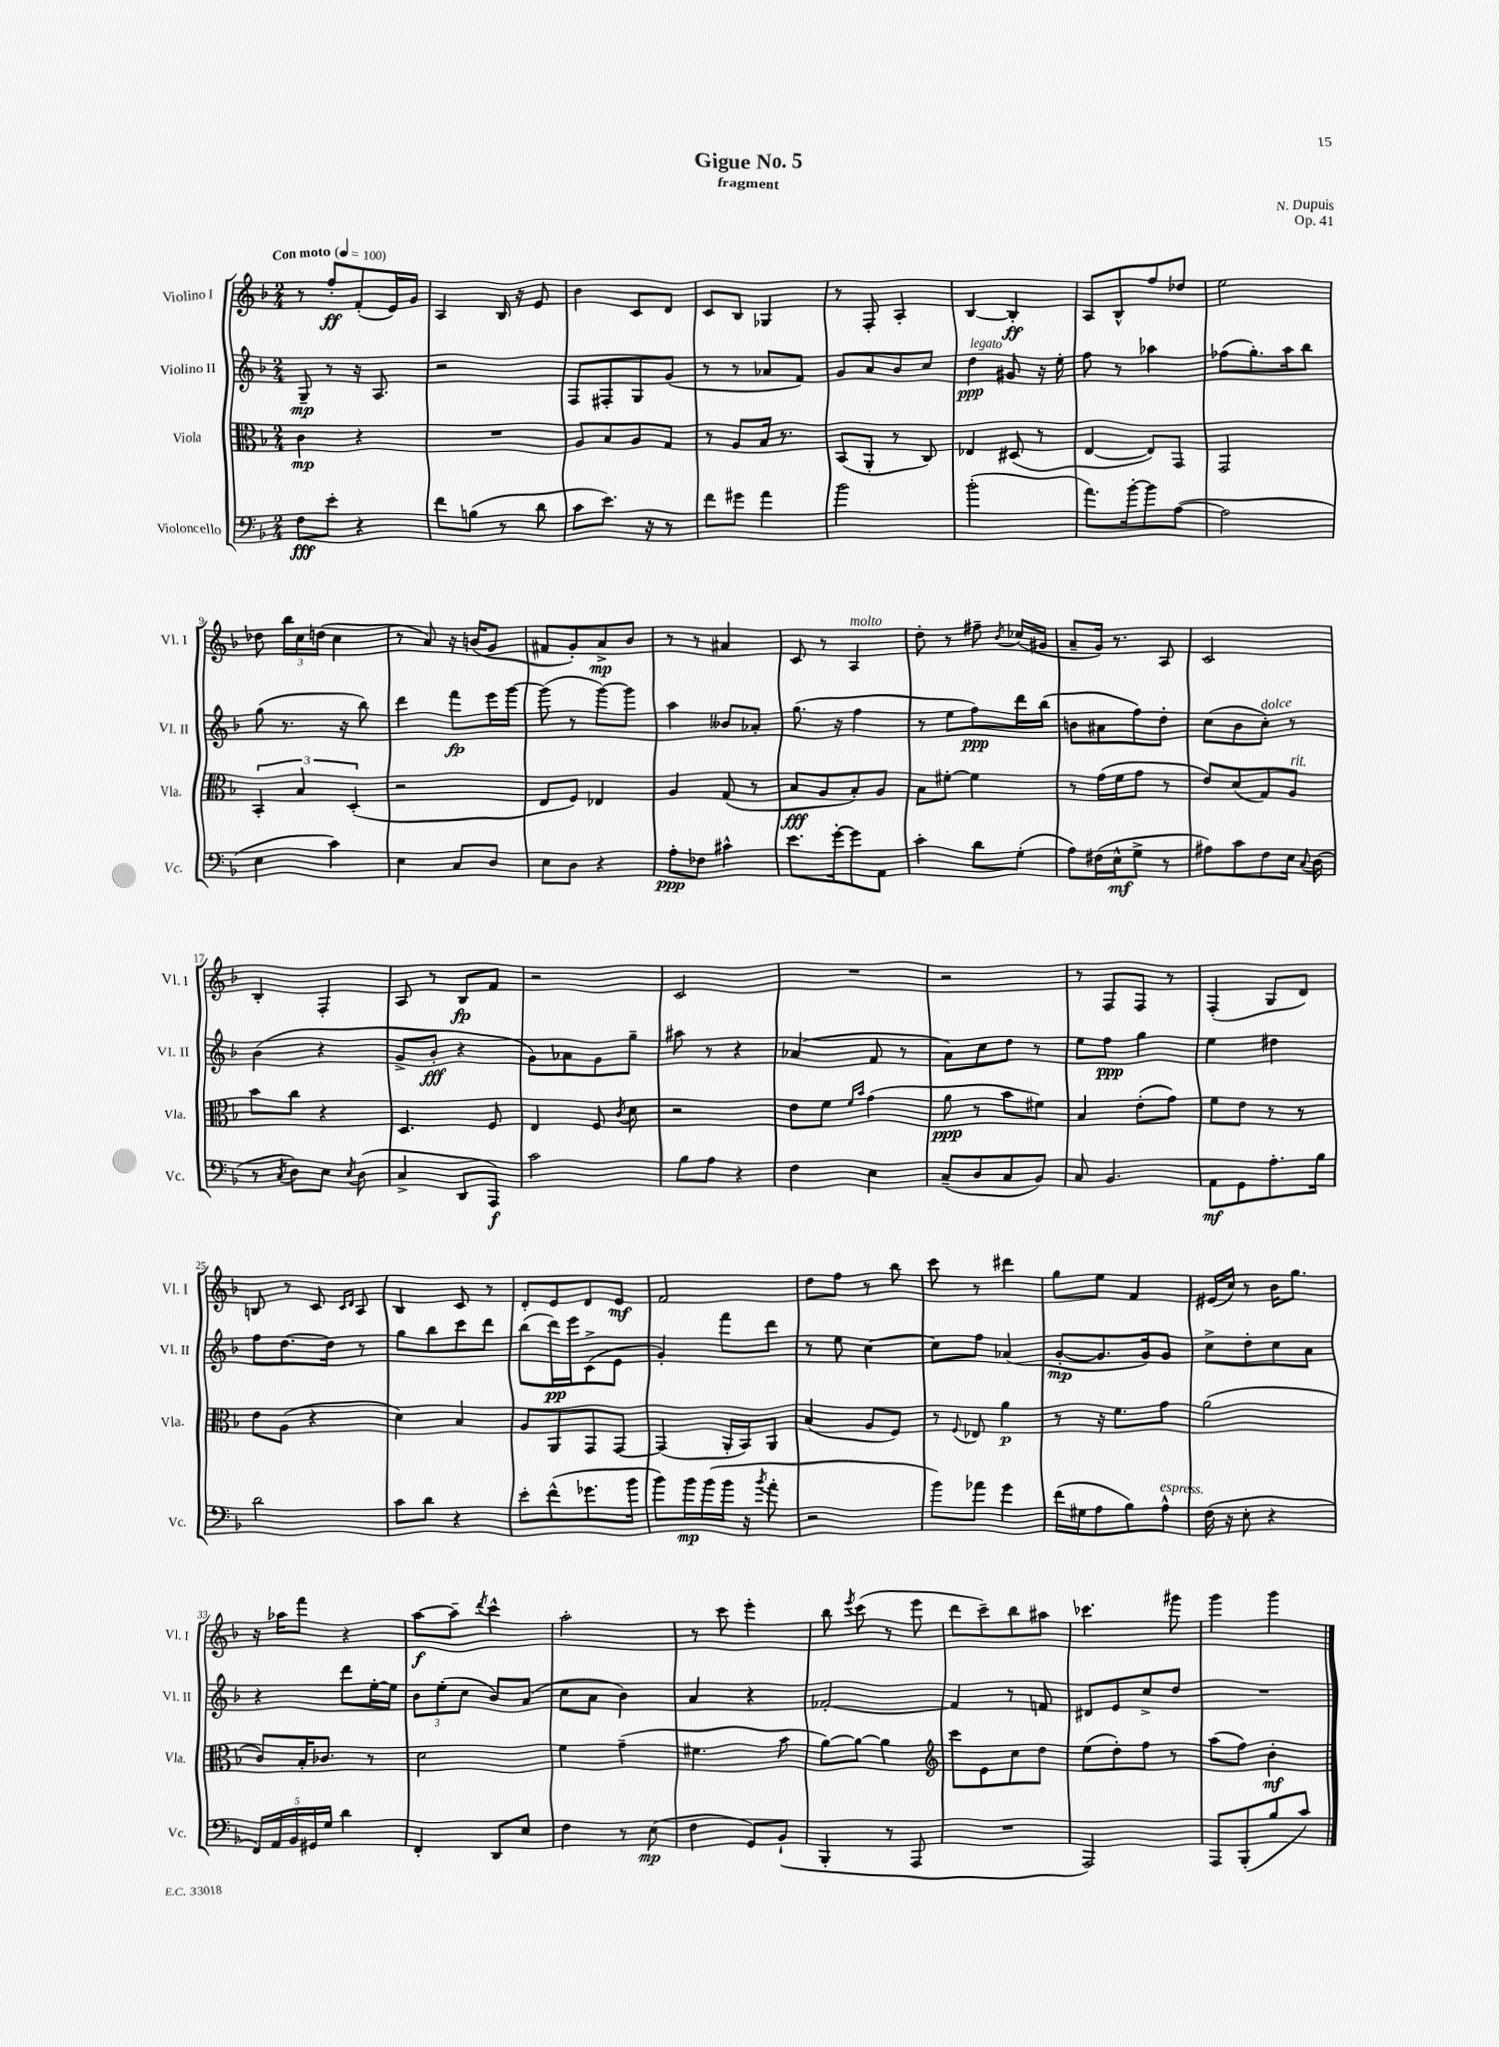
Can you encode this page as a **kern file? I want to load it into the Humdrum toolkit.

**kern	**kern	**kern	**kern
*staff4	*staff3	*staff2	*staff1
*clefF4	*clefC3	*clefG2	*clefG2
*k[b-]	*k[b-]	*k[b-]	*k[b-]
*M2/4	*M2/4	*M2/4	*M2/4
*MM100	*MM100	*MM100	*MM100
8F\L	4c\	8G~/	8r
8e'\J	.	8r	8ff'/L
4r	4r	16r	(8f'/
.	.	8.A/	.
.	.	.	16e/L)
.	.	.	16g/JJ
=	=	=	=
8f\L	2r	2r	4A/
(8B\J	.	.	.
8r	.	.	16B-/
.	.	.	16r
8d\	.	.	8e/
=	=	=	=
8c\L	8A/L	8F/L	4b-\
8.e\J)	8B-/	8F#'/	.
.	8A/	8G/	8c/L
16r	.	.	.
8r	8G/J	(8g/J	8d/J
=	=	=	=
8f\L	8r	8r	8c/L
8g#\J	8A/L	8r	8B-/J
4a\	16B-/Jk	8a-/L	4G-/
.	8.r	.	.
.	.	8f/J)	.
=	=	=	=
2b-\	(8BB-/L	8g/L	8r
.	8AA'/J	8a/	8F'/
.	8r	8b-/	4A'/
.	8C/)	8cc/J	.
=	=	=	=
(2b-'\	4E-/	4dd\	[4B-/
.	(8D#/	8g#/	4B-'/]
.	8r	16r	.
.	.	16ee'\	.
=	=	=	=
8.a\L)	[4E/	8ff\	8A/L
.	.	8r	8B-^^/
[16b-'\k	.	.	.
8b-\]	8E/]L)	4aa-\	8ff/
([8A\J	8GG/J	.	8dd-/J
=	=	=	=
2A\]	2GG/	(8ff-\L	2ee\
.	.	8.gg'\)	.
.	.	16aa\k	.
.	.	8bb-\J	.
=	=	=	=
4E\	6BB-'/	(8gg\	8dd-\
.	.	8.r	24bb-\LL
.	6B-/	.	24cc\
.	.	.	(24dd\JJ
4c\)	.	.	4cc\
.	.	16r	.
.	(6D'/	.	.
.	.	8bb-\)	.
=	=	=	=
4E\	2r	4ddd\	8r
.	.	.	8a/)
8C/L	.	8fff\L	16r
.	.	.	(16b/LK
8D/J	.	16eee\L	8g/J
.	.	[16ggg\JJ	.
=	=	=	=
8E\L	8E/L	(8ggg\]	8f#/L
8D\J	8F/J)	8r	8g'/)
4r	4E-/	[8ggg\L)	8a^/
.	.	8ggg\]J	8b-/J
=	=	=	=
8A'\L	4A/	4aa\	8r
8F-\J	.	.	8r
4c#^^\	(8G/	8b--/L	4a#/
.	8r	8a-'/J	.
=	=	=	=
8.e\L	8B-/L	(8.gg\	8c/
.	8A/	.	8r
[16g'\k	.	16r	.
8g\]	8B-'/)	4ff\	4A/
8AA\J	8A/J	.	.
=	=	=	=
4c'\	8B-\L	8r	8dd'\
.	[8f#'\J	8ee\L	8r
8d\L	4f#\]	8ff\)	8ff#~\
.	.	.	8qb-/
(8G'\J	.	16ddd\L	(16cc-/LL
.	.	(16bb-\JJ	16g#/JJ
=	=	=	=
8A\L)	8r	8b\L	8a~/L
(16F#\L	(16g\LL	8a#\	16g/Jk)
16E^^\J	16f\J	.	8.r
8G^\J	8g\J	8ff\)	.
8r	8r	8dd'\J	8A/
=	=	=	=
8A#\L)	8e/L)	(8cc\L	2c/
8c\	(8d/	8b-\	.
8F\	8G/)	8cc'\J)	.
16E\Jk	8A/J	8r	.
8qqC/	.	.	.
(16D\	.	.	.
=	=	=	=
8r	8b-\L	(4b-\	4B-'/
8qC/	.	.	.
8D\L)	8cc\J	.	.
8E\J	4r	4r	4F'/
8qE/	.	.	.
(8D\	.	.	.
=	=	=	=
4C^/	4.D/	8g^/L	8A/
.	.	8b-'/J	8r
8DD/L	.	4r	8B-/L
8AAA/J)	8F/	.	8f/J
=	=	=	=
2c\	4E/	8g\L)	2r
.	.	8a-\	.
.	8F/	8g\	.
.	8qc/	.	.
.	8d\	8gg~\J	.
=	=	=	=
8B-\L	2r	8aa#\	2c/
8A\J	.	8r	.
4r	.	4r	.
=	=	=	=
4F\	8e\L	(4a-/	2r
.	8f\J	.	.
.	16qqf/LL	.	.
.	16qqb-/JJ	.	.
4E\	(4g\	8f/	.
.	.	8r	.
=	=	=	=
(8C~/L	8a\	8a\L)	2r
8D/	8r	8cc\	.
8C/	8b-\L	8dd\J	.
8BB-/J)	8f#\J)	8r	.
=	=	=	=
8C/	4B-/	8ee\L	8r
4.BB-/	.	8ff\J	8F/L
.	(8e'\L	4gg\	8F/J
.	8g\J)	.	8r
=	=	=	=
8AA\L	8f\L	4ee\	(4F'/
8GG\	8e\J	.	.
8.A'\	8r	4dd#\	8G/L
.	8r	.	8d/J)
16B-\Jk	.	.	.
=	=	=	=
2d\	8e\L	8ff\L	8B/
.	(8A\J	[8.dd\	8r
.	4r	.	8c/
.	.	16dd\]Jk	.
.	.	.	16qqc/LL
.	.	.	16qqd/JJ
.	.	8r	8A/
=	=	=	=
8c\L	4d\)	8gg\L	4B-/
8d\J	.	8bb-\	.
4r	4B-/	8ccc\	8c/
.	.	8ddd\J	8r
=	=	=	=
8e'\L	8A/L	(8bb-\L	8d'/L
(8f^^\	8AA/	16ddd\L)	8e/
.	.	16eee\J	.
8.g-\	8GG/	(8c^\	8d/
.	[8GG/J	8e\J	8e/J
16b-\Jk	.	.	.
=	=	=	=
8b-\L)	(4GG/]	4g'/)	2f/
16b-\L	.	.	.
(16b-\	.	.	.
16b-\JJ	16AA'/LL	8fff\L	.
16r	16BB-/J)	.	.
8qb-/	.	.	.
8a'\	8AA/J	8ddd\J	.
=	=	=	=
2r	(4B-/	8r	8dd\L
.	.	8ee\	8ff\J
.	8A/L	[4cc\	8r
.	8F/J)	.	8bb-\
=	=	=	=
8b-\L)	8r	8cc\]L	8ccc\
.	8qqF/	.	.
8a-\J	8E-/	8ff\J	8r
4g\	4a\	(4a-/	4ddd#\
=	=	=	=
(16f\LL	8r	[8g'/L	8gg\L
16G#\J	.	.	.
8A\	16r	8.g/]	8ee\J
.	8.f\L	.	.
8B-\)	.	.	4f/
.	.	16g/k)	.
8A^^\J	8g\J	8g/J	.
=	=	=	=
(16F\	(2a\	8cc^\L	(16e#/LL
16r	.	.	16cc/JJ)
8E'\	.	8dd'\	8r
4r	.	8cc\	16b-\LK
.	.	.	8.gg\J
.	.	8a\J	.
=	=	=	=
20FF/LL)	8c/L)	4r	16r
20AA/	.	.	.
.	.	.	16aa-\LK
20BB-/	.	.	.
.	16B-'/K	.	8fff\J
20GG#/	.	.	.
.	8.c-/J	.	.
20G/JJ	.	.	.
4d\	.	8ddd\L	4r
.	8r	[16ee'\L	.
.	.	16ee\]JJ	.
=	=	=	=
4FF'/	2d\	12b-\L	[8aa\L
.	.	(12ee'\	.
.	.	.	8aa~\]J
.	.	12cc\J	.
.	.	.	8qddd/
8DD/L	.	8b-/L)	4ccc^^\
8E/J	.	(8a/J	.
=	=	=	=
4F\	4f\	8cc\L	2aa'\
.	.	8a\J	.
8r	(4g~\	4b-\)	.
(8E\	.	.	.
=	=	=	=
4F\	4.f#\	4a/	8r
.	.	.	8ccc\
8GG/L)	.	4r	4eee'\
(8BB-`/J	8b-\	.	.
=	=	=	=
4BBB-'/	[8a\L)	[2f-'/	8bb-\
.	.	.	8qeee/
.	8a\_J	.	(8ccc\
8r	4a\]	.	8r
8AAA/	.	.	8eee\
=	=	=	=
*	*clefG2	*	*
2r	8ccc\L	4f-/]	8ddd\L
.	8e\	.	8ccc~\)
.	8cc\	8r	8bb-\
.	8dd\J	8f/	8aa#\J
=	=	=	=
2AAA/)	(8ee\L	8d#/L	4.ccc-\
.	8dd'\)	8e/	.
.	8ff\J	8cc^/	.
.	8r	8dd/J	8ggg#\
=	=	=	=
8AAA/L	(8aa\L	2r	4ggg\
(8BBB-'/	8ff\J)	.	.
8B-/	4b-'\	.	4ggg\
8c/J)	.	.	.
==	==	==	==
*-	*-	*-	*-
